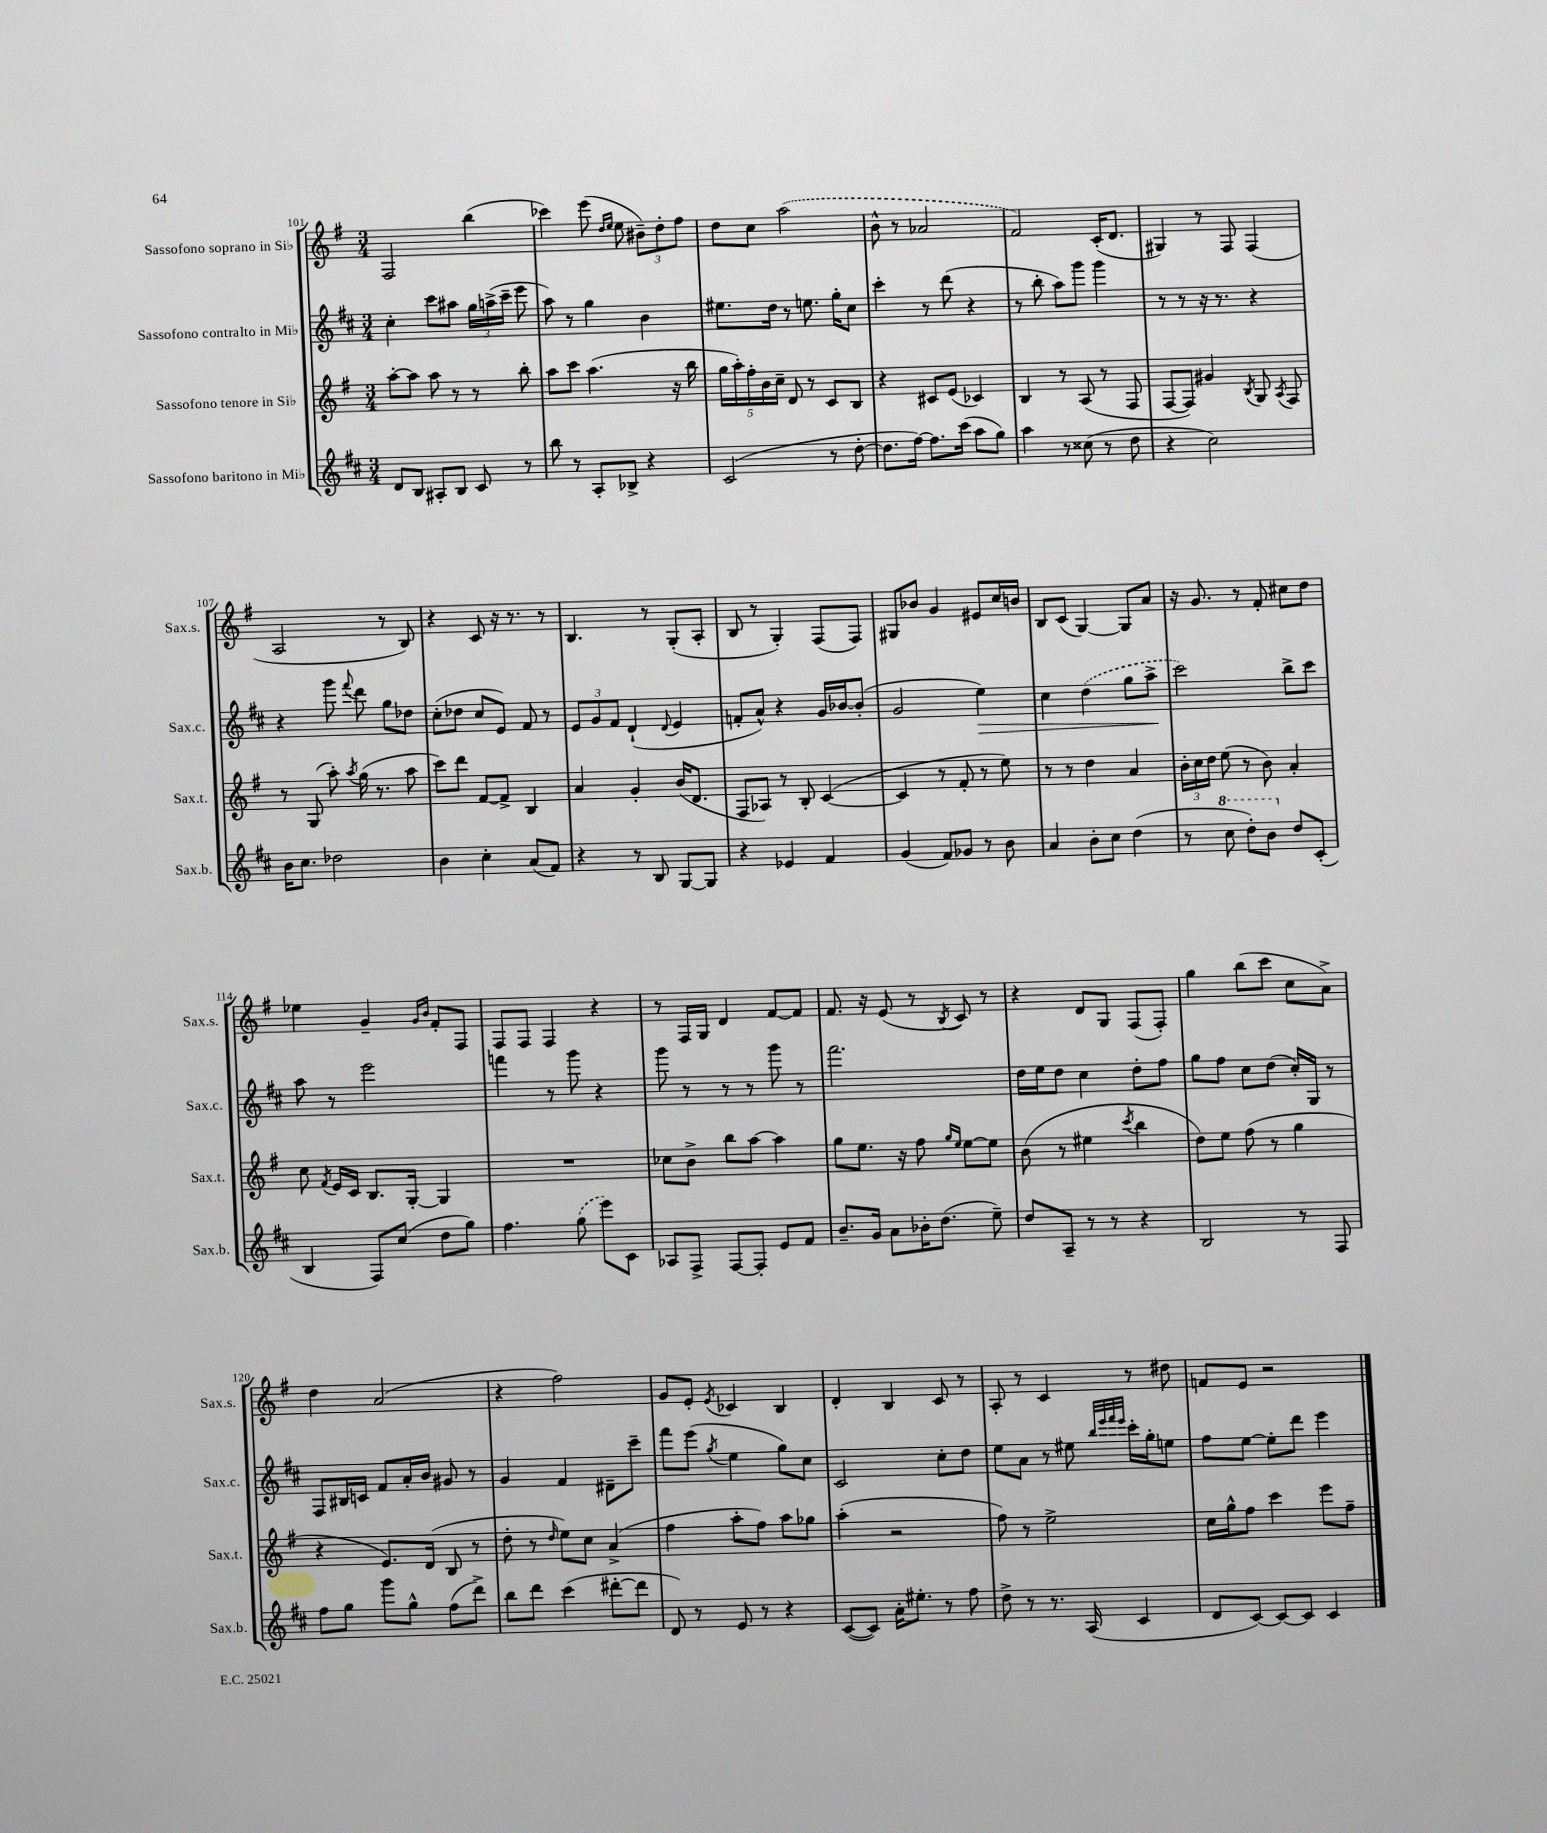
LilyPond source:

<<
\new StaffGroup <<
\new Staff = "s0" \with { instrumentName = "Sassofono soprano in Sib" shortInstrumentName = "Sax.s." } {
    \clef treble \key g \major \numericTimeSignature \time 3/4
    \autoBeamOff fis2 b''4( |
    ces'''4) e'''8( \grace { d''16[ e''16] } e''8 \tuplet 3/2 { bis'8[--) d''8-. fis''8] } |
    d''8[ c''8] \once \slurDashed a''2( |
    b'8-^ r8 aes'2 |
    fis'2) c'16[-.( d'8.] |
    gis4) r8 fis8 fis4( |
    a2 r8 b8) |
    r4 c'8 r16 r8. r8 |
    b4. r8 g8[-.( a8]-. |
    b8 r8 g4-.) fis8[( fis8]) |
    gis8[ bes'8] g'4 eis'8[ c''16 b'16] |
    b8[ c'8]( g4~) g8[ a'8] |
    r16 g'8. r8 fis'8-. cis''8[ d''8] |
    ees''4 g'4-- \grace { g'16[ b'16] } fis'8[-. fis8] |
    fis8[ fis8] fis4 r4 |
    r8 fis16[ g16] d'4 fis'8[~ fis'8] |
    fis'8. r16 e'8( r8 \acciaccatura { b8 } c'8) r8 |
    r4 d'8[ g8] fis8[( fis8]-.) |
    g''4 b''8[( c'''8] c''8[ a'8]->) |
    d''4 a'2( |
    r4 fis''2) |
    g'8[ e'8]-. \acciaccatura { e'8 } ces'4 b4 |
    d'4-. b4 c'8 r8 |
    a8-. r8 c'4 r8 dis''8 |
    f'8[ e'8] r2 \bar "|." |
}
\new Staff = "s1" \with { instrumentName = "Sassofono contralto in Mib" shortInstrumentName = "Sax.c." } {
    \clef treble \key d \major \numericTimeSignature \time 3/4
    \autoBeamOff cis''4-. cis'''8[ ais''8] \tuplet 3/2 { g''16[ a''16->( cis'''16]-- } e'''8 |
    a''8) r8 g''4 b'4 |
    eis''8.[ d''16] r8 e''8. g''16[-. cis''8] |
    cis'''4-. r8 d'''8( r4 |
    r8 b''8-. a''8[) g'''8] g'''4 |
    r8 r8 r16 r8. r4 |
    r4 g'''8 \appoggiatura { fis'''8 } d'''8 g''8[ des''8] |
    cis''8[-.( des''8] cis''8[ e'8]) fis'8 r8 |
    \tuplet 3/2 { e'8[ g'8 fis'8] } d'4-!( \appoggiatura { d'8 } e'4 |
    f'8[-. a'8]-^) r4 g'16[ bes'16~ bes'8]-.( |
    g'2 e''4\>) |
    cis''4 \once \slurDashed d''4( g''8[ a''8]->\! |
    cis'''2) b''8[-> cis'''8] |
    a''8 r8 e'''2 |
    f'''4 r8 g'''8 r4 |
    g'''8 r8 r8 r8 g'''8 r8 |
    fis'''2. |
    d''16[ e''16 d''8] cis''4 d''8[-. fis''8] |
    g''8[ fis''8] cis''8[ d''8]( cis''16[-.) g16] r8 |
    fis8[ bis16 c'16] fis'8[ a'16-. b'16] gis'8 r8 |
    g'4 fis'4 dis'8[-- cis'''8]-- |
    fis'''8[ e'''8]( \acciaccatura { g''8 } e''4 g''8[) cis''8] |
    cis'2 cis''8[-. d''8] |
    e''8[ a'8] r8 eis''8 \grace { b''32[ e'''32 fis'''32 e'''32] } cis'''16[-. g''16-. e''8] |
    fis''8[ e''8]~ e''8[-. d'''8] e'''4 \bar "|." |
}
\new Staff = "s2" \with { instrumentName = "Sassofono tenore in Sib" shortInstrumentName = "Sax.t." } {
    \clef treble \key g \major \numericTimeSignature \time 3/4
    \autoBeamOff a''8[~-. a''8] a''8 r8 r8 b''8-. |
    a''8[ c'''8] a''4.( r16 b''16 |
    \tuplet 5/4 { g''16[ a''16-.) fis''16-. b'16 c''16]-- } d'8 r8 c'8[ b8] |
    r4 cis'8[ e'8]( ces'4) |
    b4 r8 a8( r8 fis8 |
    fis8[~ fis8]) gis'4 \acciaccatura { b8 } g8 \acciaccatura { a8 } fis8 |
    r8 g8( a''8-.) \acciaccatura { a''8 } g''16( r8. a''8 |
    c'''8[) d'''8] fis'8[~ fis'8]-> b4 |
    a'4 g'4-. b'16[( d'8.] |
    fis8[ aes8]) r8 b8-. c'4~( |
    c'4 r8 fis'8-. r8 e''8) |
    r8 r8 d''4 a'4 |
    \tuplet 3/2 { b'16[-. c''16 d''16] } e''8( r8 b'8) a'4-. |
    c''8 \acciaccatura { fis'8 } e'16[ c'16] b8.[ g16]~-. g4 |
    R2. |
    ces''8[ b'8]-> b''8[ a''8]~ a''4 |
    g''8[ e''8.] r16 fis''8 \grace { g''16[ e''16] } e''8[~ e''8] |
    b'8( r8 eis''4 \acciaccatura { c'''8 } b''4 |
    d''8[) e''8] fis''8( r8 g''4 |
    r4 e'8.[) d'16]( b8 r8 |
    d''8-. r8 \grace { d''16 } e''8[) c''8] a'4->( |
    fis''4 a''8[-. fis''8]) a''8[ ges''8] |
    a''4-.( r2 |
    fis''8) r8 e''2-> |
    c''16[ g''16-^ fis''8] c'''4 e'''8[ fis''8]-- \bar "|." |
}
\new Staff = "s3" \with { instrumentName = "Sassofono baritono in Mib" shortInstrumentName = "Sax.b." } {
    \clef treble \key d \major \numericTimeSignature \time 3/4
    \autoBeamOff d'8[ b8] ais8[-. b8] cis'8 r8 |
    b''8 r8 a8[-. bes8]-> r4 |
    cis'2( r8 d''8~-. |
    d''8.[ fis''16]~) fis''8.[ cis'''16]( a''8[ g''8]) |
    a''4 r8 cisis''8( r8 d''8 |
    r4 cis''2) |
    b'16[ cis''8.] des''2 |
    b'4 cis''4-. a'8[( fis'8]) |
    r4 r8 b8 g8[~ g8] |
    r4 ees'4 fis'4 |
    g'4( fis'8[) ges'8] r8 b'8 |
    a'4 b'8[-. cis''8] d''4( |
    r8 \ottava #1 cis'''8 d'''8[-.) b''8] \ottava #0 d''8[ cis'8]-.( |
    b4 fis8[) cis''8]( d''8[ g''8]) |
    fis''4. \once \slurDashed g''8( e'''8[) cis'8] |
    aes8[ fis8]-> fis8[~ fis8]-. e'8[ fis'8] |
    b'8.[-- g'16] a'8[ bes'16-. d''8.]( e''8--) |
    d''8[ a8]-- r8 r8 r4 |
    b2 r8 fis8 |
    fis''8[ g''8] g'''8[ g''8]-^ fis''8[( d'''8]->) |
    b''8[ d'''8] cis'''4( dis'''8[~-. dis'''8] |
    d'8) r8 e'8 r8 r4 |
    cis'8[~( cis'8]) a'16[-. eis''8.]-. r8 fis''8 |
    d''8-> r8 r8. a16( cis'4 |
    d'8[ cis'8]~) cis'8[~ cis'8] cis'4 \bar "|." |
}
>>
>>
\layout { \context { \Score currentBarNumber = #101 } }
